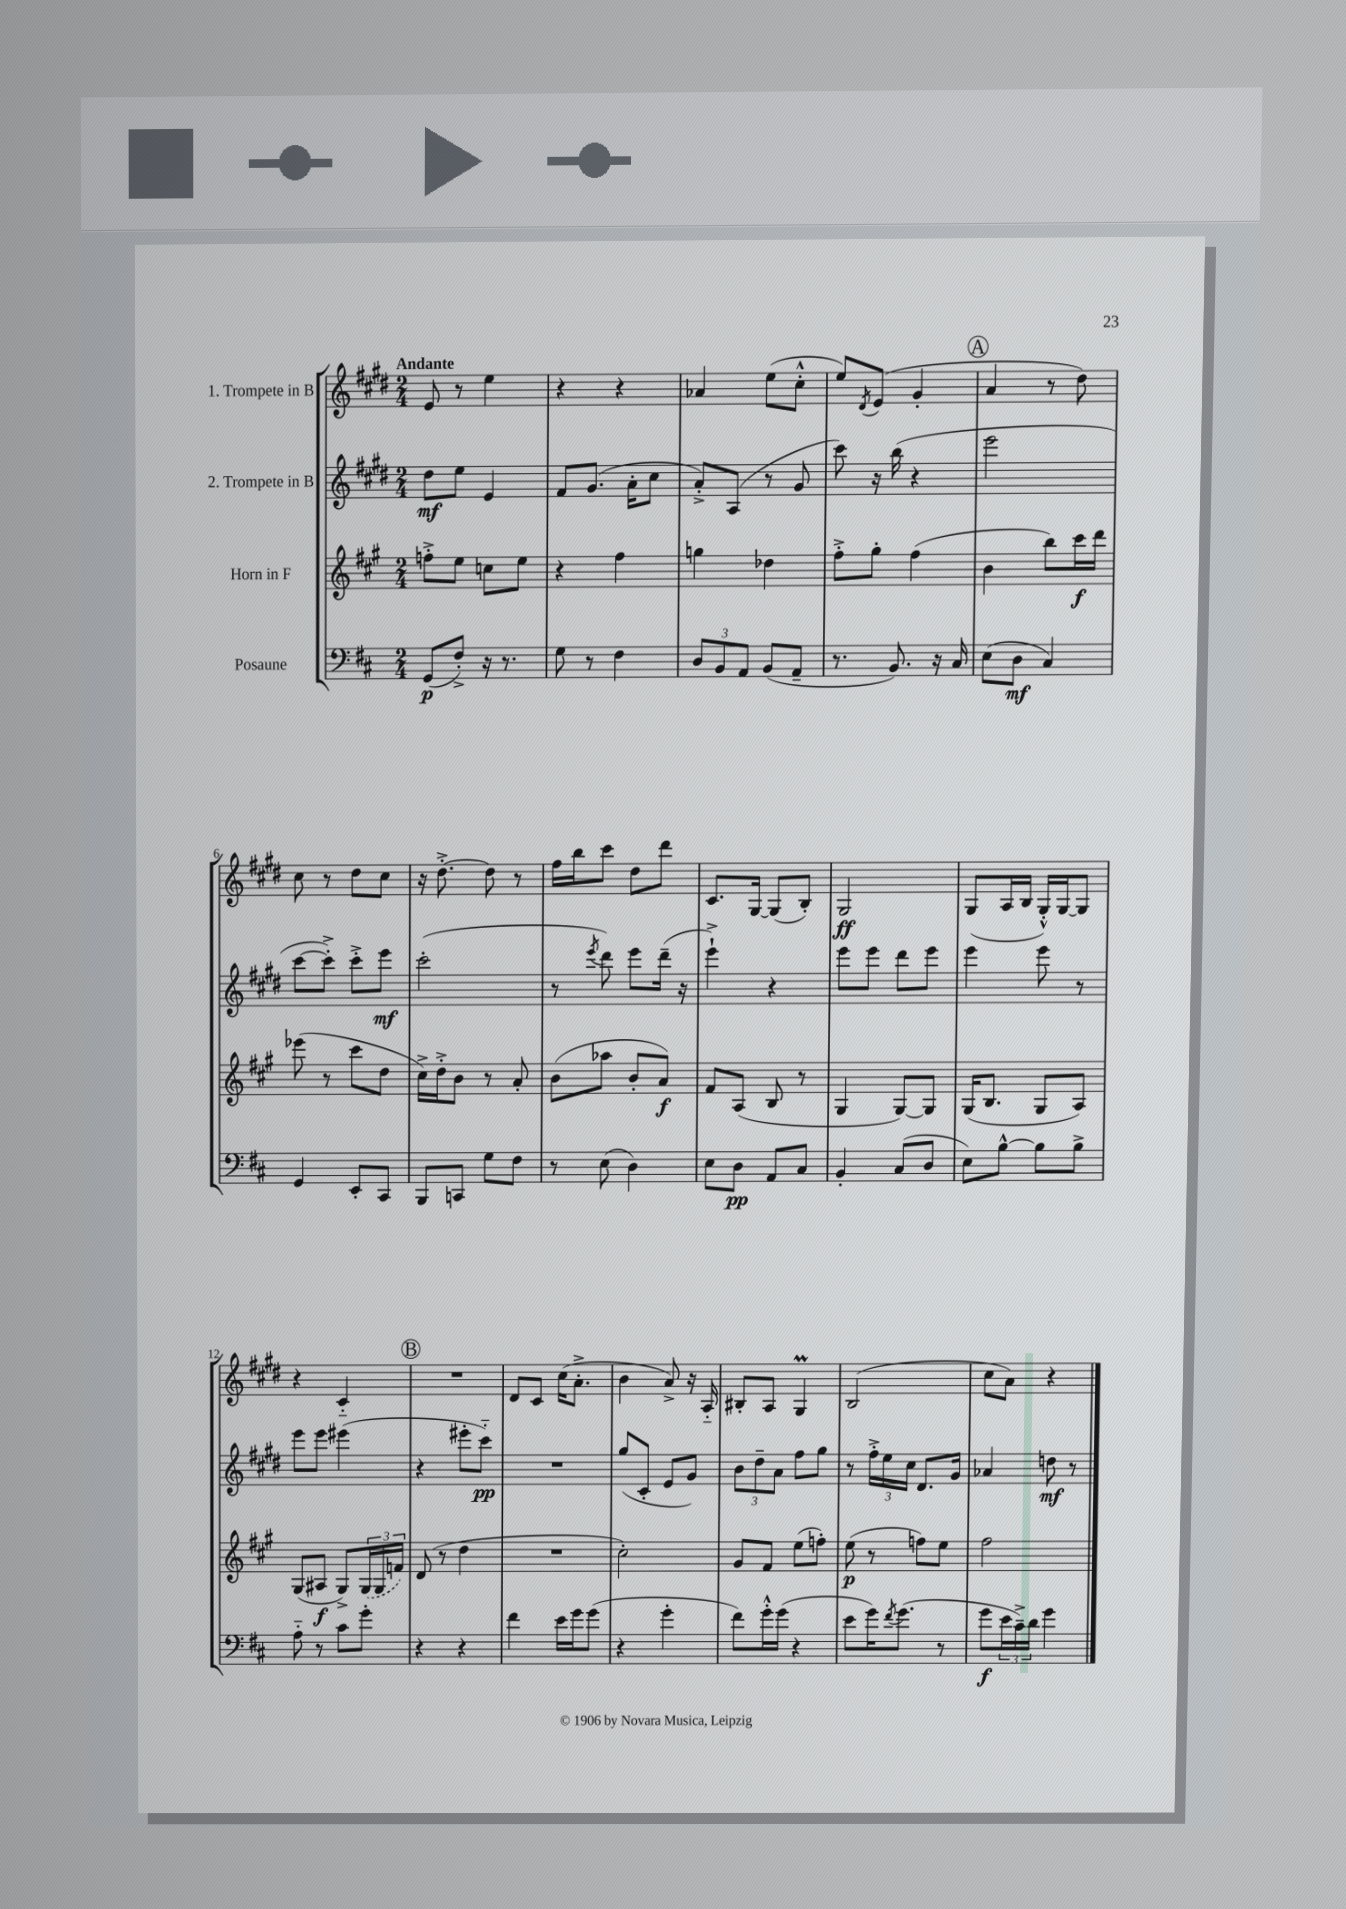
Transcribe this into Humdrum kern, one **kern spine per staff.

**kern	**kern	**kern	**kern
*staff4	*staff3	*staff2	*staff1
*clefF4	*clefG2	*clefG2	*clefG2
*k[f#c#]	*k[f#c#g#]	*k[f#c#g#d#]	*k[f#c#g#d#]
*M2/4	*M2/4	*M2/4	*M2/4
(8GG	8ff'^	8dd#	8e
8F#'^)	8ee	8ee	8r
16r	8cc	4e	4ee
8.r	.	.	.
.	8ee	.	.
=	=	=	=
8G	4r	8f#	4r
8r	.	(8.g#	.
4F#	4ff#	.	4r
.	.	16a'	.
.	.	8cc#	.
=	=	=	=
12D	4gg	8a'^)	4a-
12BB	.	.	.
.	.	(8A	.
12AA	.	.	.
(8BB	4dd-	8r	(8ee
8AA~	.	8g#	8cc#'^^
=	=	=	=
8.r	8ff#'^	8ccc#)	8ee)
.	.	.	8qd#
.	8gg#'	16r	(8e
8.BB)	.	(16bb	.
.	(4ff#	4r	4g#'
16r	.	.	.
16C#	.	.	.
=	=	=	=
(8E	4b	2eee	4a
8D	.	.	.
4C#)	8bb)	.	8r
.	16ccc#	.	8dd#)
.	16ddd	.	.
=	=	=	=
4GG	(8eee-	[8ccc#	8cc#
.	8r	8ccc#'^])	8r
8EE'	8ccc#	8ccc#'^	8dd#
8CC#	8dd	8eee	8cc#
=	=	=	=
8BBB	16cc#^)	(2ccc#'	16r
.	16dd'^	.	[8.dd#'^
8CC	8b	.	.
8G	8r	.	8dd#]
8F#	8a'	.	8r
=	=	=	=
8r	(8b	8r	16ff#
.	.	.	16bb
.	.	8qeee	.
(8E	8aa-	8ddd#)	8ccc#
4D)	8b'	8eee	8dd#
.	8a)	(16ddd#~	8ddd#
.	.	16r	.
=	=	=	=
8E	8f#	4eee`^)	8.c#
8D	(8A	.	.
.	.	.	[16G#
8AA	8B	4r	(8G#]
8C#	8r	.	8B')
=	=	=	=
4BB'	4G#	8eee	2G#
.	.	8eee	.
(8C#	[8G#)	8ddd#	.
8D	8G#]	8eee	.
=	=	=	=
8E)	(16G#	4eee	(8G#
.	8.B	.	.
[8B^^	.	.	16A
.	.	.	16B
8B]	8G#	8eee	16G#'^^)
.	.	.	[16G#
8B^	8A)	8r	8G#]
=	=	=	=
8A'~	(8G#	8eee	4r
8r	8A#	8eee	.
8c#	8G#^)	(4eee#	4c#'~
8g'	(24G#	.	.
.	24G#	.	.
.	24f)	.	.
=	=	=	=
4r	(8d	4r	2r
.	8r	.	.
4r	4dd	8eee#'	.
.	.	8ccc#'~)	.
=	=	=	=
4f#	2r	2r	8d#
.	.	.	8c#
16e	.	.	(16cc#
16g	.	.	8.a'^
(8g	.	.	.
=	=	=	=
4r	2cc#')	(8gg#	4b
.	.	8c#'	.
4g'	.	8e	8a^)
.	.	8g#)	16r
.	.	.	16A'~
=	=	=	=
8f#)	8g#	12b	8B#'
.	.	12dd#~	.
16g'^^	8f#	.	8A
.	.	12a	.
(16g	.	.	.
4r	(8ee	8ff#	4G#
.	8ff')	8gg#	.
=	=	=	=
8e	(8ee	8r	(2B
16g)	8r	24ff#'^	.
.	.	24ee	.
8qf#	.	.	.
(8.g	.	.	.
.	.	24cc#	.
.	8ff)	8.d#	.
8r	8ee	.	.
.	.	16g#	.
=	=	=	=
8g	2ff#	4a-	8cc#
24e	.	.	8a)
24c#~^)	.	.	.
24d	.	.	.
4g	.	8dd	4r
.	.	8r	.
==	==	==	==
*-	*-	*-	*-
